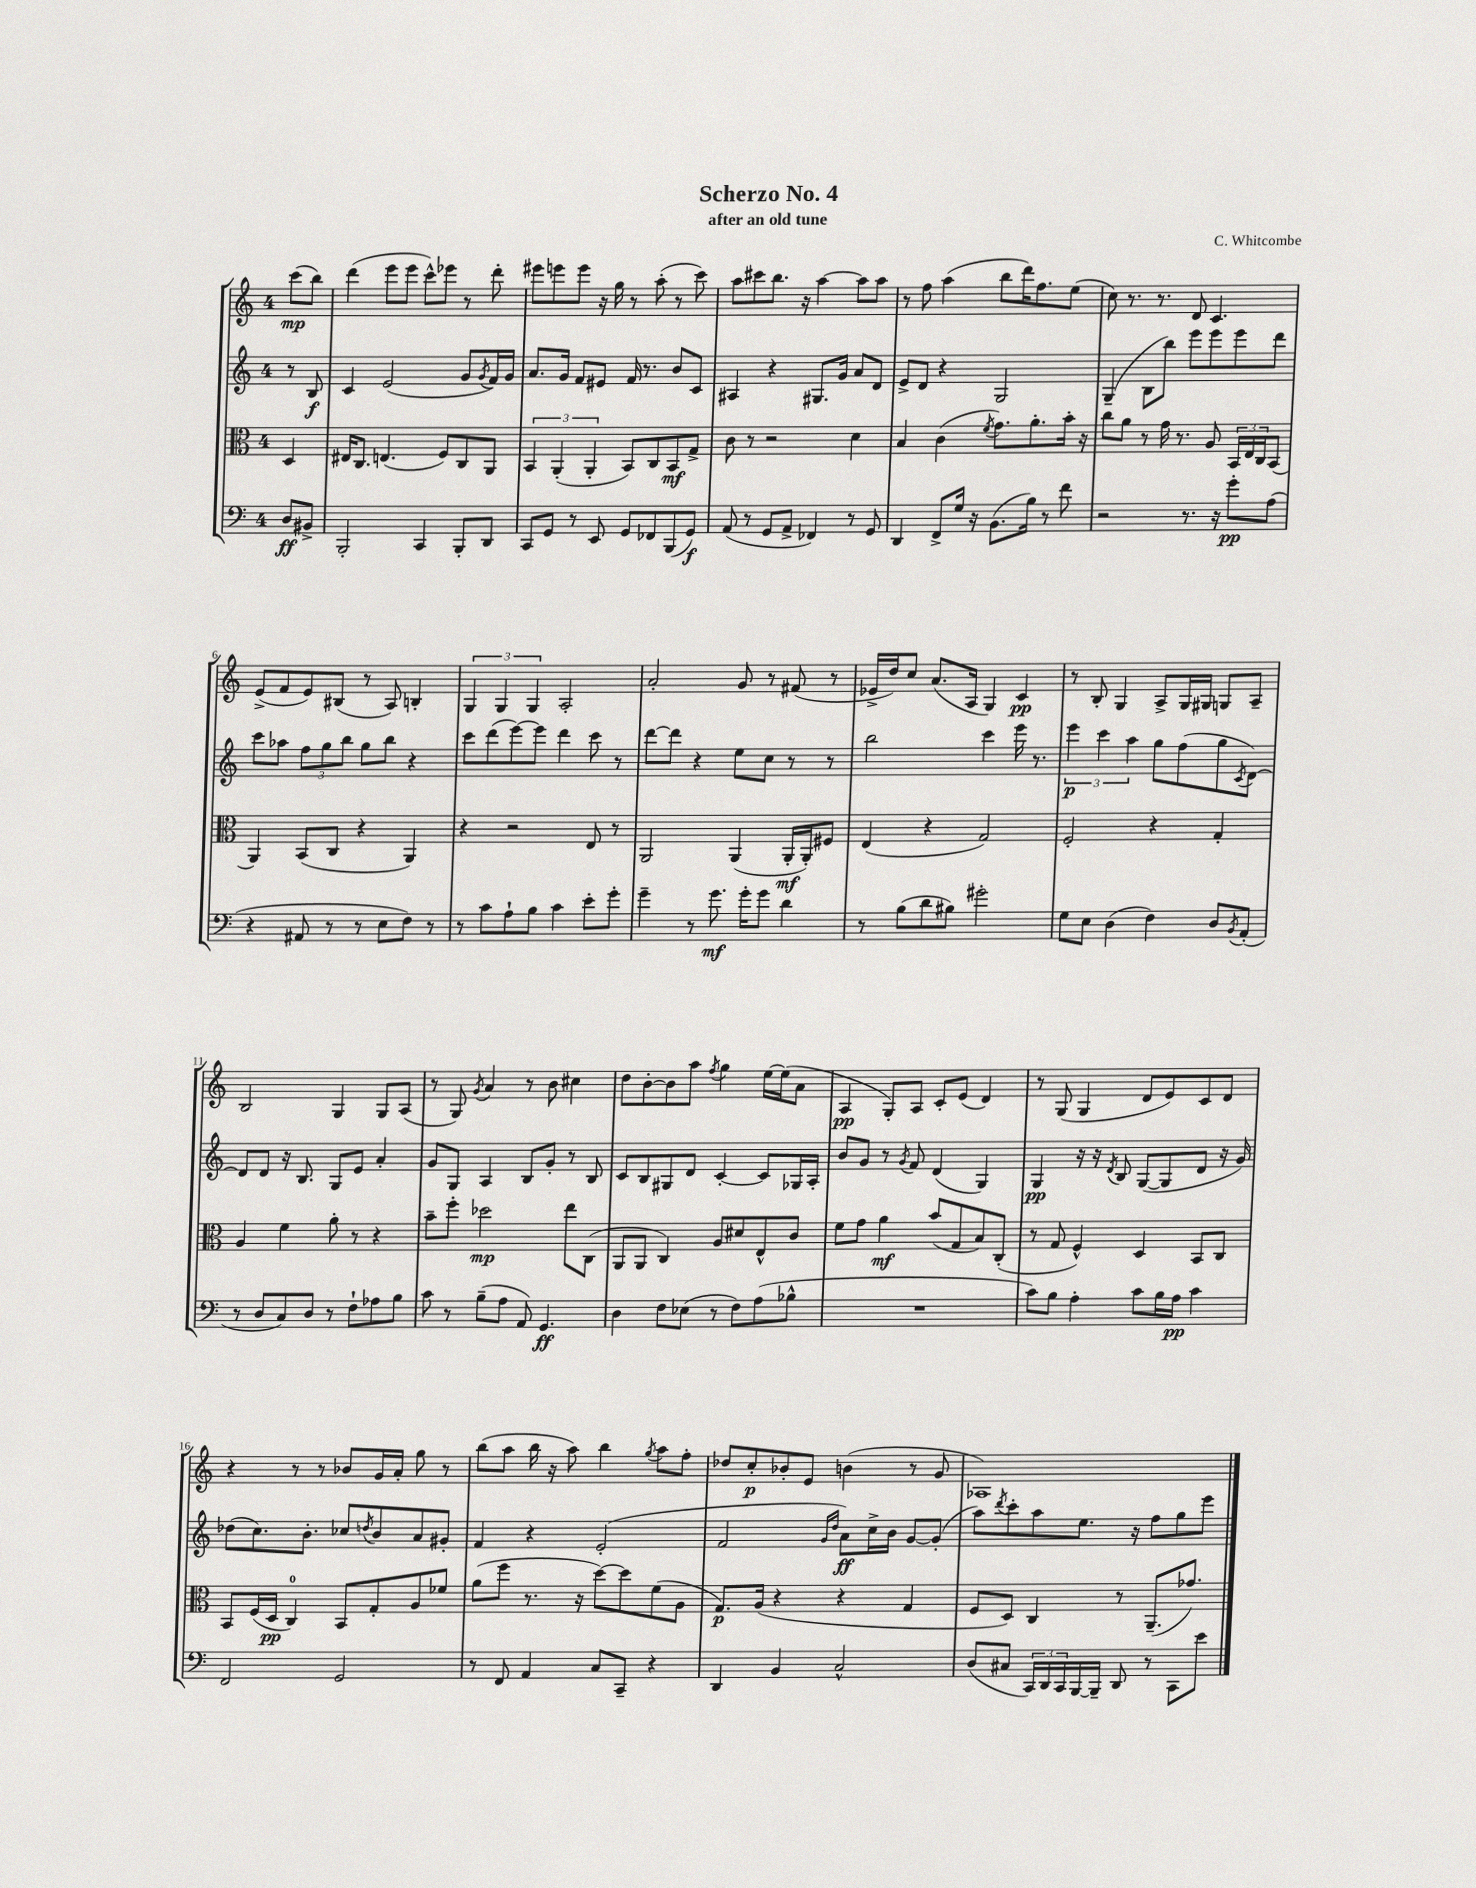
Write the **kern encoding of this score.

**kern	**dynam	**kern	**dynam	**kern	**dynam	**kern	**dynam
*part4	*part4	*part3	*part3	*part2	*part2	*part1	*part1
*staff4	*staff4	*staff3	*staff3	*staff2	*staff2	*staff1	*staff1
*clefF4	*	*clefC3	*	*clefG2	*	*clefG2	*
*k[]	*	*k[]	*	*k[]	*	*k[]	*
*M4/4	*	*M4/4	*	*M4/4	*	*M4/4	*
=	=	=	=	=	=	=	=
8D/L	ff	4D/	.	8r	.	(8ccc\L	mp
8BB#X^/J	.	.	.	8B/	f	8bb\J)	.
=1	=1	=1	=1	=1	=1	=1	=1
2BBB'/	.	16E#X/KL	.	4c/	.	(4ddd\	.
.	.	8.C/J	.	.	.	.	.
.	.	(4.En/	.	(2e/	.	8eee\L	.
.	.	.	.	.	.	8eee\J	.
4CC/	.	.	.	.	.	8ccc^^\L)	.
.	.	8F/L)	.	.	.	8eee-X\J	.
8BBB'/L	.	8C/	.	8g/L	.	8r	.
.	.	.	.	8qg/	.	.	.
8DD/J	.	8AA/J	.	16f/L)	.	8ddd'\	.
.	.	.	.	16g/JJ	.	.	.
=2	=2	=2	=2	=2	=2	=2	=2
8CC/L	.	6BB/	.	8.a/L	.	8eee#X\L	.
8GG/J	.	.	.	.	.	8eeen\	.
.	.	(6AA'/	.	.	.	.	.
.	.	.	.	16g/Jk	.	.	.
8r	.	.	.	8f/L	.	8eee\J	.
.	.	6AA'/	.	.	.	.	.
8EE/	.	.	.	8e#X/J	.	16r	.
.	.	.	.	.	.	16gg\	.
8GG/L	.	8BB/L)	.	16f/	.	8r	.
.	.	.	.	8.r	.	.	.
8FF-X/	.	8C/	.	.	.	(8aa'\	.
(8BBB/	.	8BB/	mf	8b/L	.	8r	.
8GG/J)	f	8G^/J	.	8c/J	.	8ccc\)	.
=3	=3	=3	=3	=3	=3	=3	=3
(8AA/	.	8c\	.	4A#X/	.	8aa\L	.
8r	.	8r	.	.	.	8ccc#X\	.
8GG/L	.	2r	.	4r	.	8.bb\J	.
8AA^/J	.	.	.	.	.	.	.
.	.	.	.	.	.	16r	.
4FF-X/)	.	.	.	8.G#X/L	.	[4aa\	.
.	.	.	.	16g/Jk	.	.	.
8r	.	4d\	.	8a/L	.	8aa\L]	.
8GG/	.	.	.	8d/J	.	8aa\J	.
=4	=4	=4	=4	=4	=4	=4	=4
4DD/	.	4B/	.	8e^/L	.	8r	.
.	.	.	.	8d/J	.	8ff\	.
8FF^/L	.	(4c\	.	4r	.	(4aa\	.
16G/Jk	.	.	.	.	.	.	.
16r	.	.	.	.	.	.	.
.	.	8qf/	.	.	.	.	.
(8.BB\L	.	8.g\L)	.	2G/	.	8bb\L	.
.	.	.	.	.	.	16ddd\K)	.
16B\Jk)	.	8.a'\	.	.	.	8.ff\	.
8r	.	.	.	.	.	.	.
8f\	.	16b'\Jk	.	.	.	(8ee\J	.
.	.	16r	.	.	.	.	.
=5	=5	=5	=5	=5	=5	=5	=5
2r	.	8cc\L	.	(4G~/	.	8cc\)	.
.	.	8a\J	.	.	.	8.r	.
.	.	8r	.	8B\L	.	.	.
.	.	.	.	.	.	8.r	.
.	.	16g\	.	8bb\J)	.	.	.
.	.	8.r	.	.	.	.	.
8.r	.	.	.	8eee\L	.	8d/	.
.	.	8A/	.	8eee\	.	4.c/	.
16r	.	.	.	.	.	.	.
8g'\L	pp	24BB/LL	.	8eee\	.	.	.
.	.	24E/	.	.	.	.	.
.	.	24C/J	.	.	.	.	.
(8A\J	.	(8BB/J	.	8ddd\J	.	.	.
!!LO:LB:g=z
=6	=6	=6	=6	=6	=6	=6	=6
4r	.	4AA/)	.	8ccc\L	.	(8e^/L	.
.	.	.	.	8aa-X\J	.	8f/	.
8AA#X/	.	(8BB/L	.	12ff\L	.	8e/)	.
.	.	.	.	12gg\	.	.	.
8r	.	8C/J	.	.	.	(8B#X/J	.
.	.	.	.	12bb\J	.	.	.
8r	.	4r	.	8gg\L	.	8r	.
8E\L	.	.	.	8bb\J	.	8A/)	.
8F\J)	.	4AA/)	.	4r	.	4Bn'/	.
8r	.	.	.	.	.	.	.
=7	=7	=7	=7	=7	=7	=7	=7
8r	.	4r	.	8ccc\L	.	6G/	.
8c\L	.	.	.	(8ddd\	.	.	.
.	.	.	.	.	.	6G/	.
8A`\	.	2r	.	[8eee\)	.	.	.
.	.	.	.	.	.	6G/	.
8B\J	.	.	.	8eee\J]	.	.	.
4c\	.	.	.	4ddd\	.	2A'/	.
8e'\L	.	8E/	.	8ccc\	.	.	.
8g'\J	.	8r	.	8r	.	.	.
=8	=8	=8	=8	=8	=8	=8	=8
4g~\	.	2AA/	.	[8ddd\L	.	2a'/	.
.	.	.	.	8ddd\J]	.	.	.
8r	.	.	.	4r	.	.	.
8.g\	mf	.	.	.	.	.	.
.	.	(4AA/	.	8ee\L	.	8g/	.
16g'\KL	.	.	.	.	.	.	.
8g\J	.	.	.	8cc\J	.	8r	.
4d\	.	16AA'/LL	mf	8r	.	(8f#X/	.
.	.	16AA'/J)	.	.	.	.	.
.	.	8F#X/J	.	8r	.	8r	.
=9	=9	=9	=9	=9	=9	=9	=9
8r	.	(4E/	.	2bb\	.	16e-X^/LL	.
.	.	.	.	.	.	16dd/J)	.
(8B\L	.	.	.	.	.	8cc/J	.
8d\	.	4r	.	.	.	(8.a/L	.
8B#X\J)	.	.	.	.	.	.	.
.	.	.	.	.	.	16A/Jk	.
2g#X'\	.	2G/)	.	4ccc\	.	4G/)	.
.	.	.	.	16eee\	.	4c/	pp
.	.	.	.	8.r	.	.	.
=10	=10	=10	=10	=10	=10	=10	=10
8G\L	.	2F'/	.	6eee\	p	8r	.
8E\J	.	.	.	.	.	8B'/	.
.	.	.	.	6ccc\	.	.	.
(4D\	.	.	.	.	.	4G/	.
.	.	.	.	6aa\	.	.	.
4F\)	.	4r	.	8gg\L	.	8A^/L	.
.	.	.	.	(8ff\	.	16G/L	.
.	.	.	.	.	.	16G#X/JJ	.
8D/L	.	4G'/	.	8gg\	.	8Gn/L	.
8qBB/	.	.	.	8qc/	.	.	.
(8AA'/J	.	.	.	[8d\J)	.	8A~/J	.
!!LO:LB:g=z
=11	=11	=11	=11	=11	=11	=11	=11
8r	.	4A/	.	8d/L]	.	2B/	.
8D/L	.	.	.	8d/J	.	.	.
8C/)	.	4f\	.	16r	.	.	.
.	.	.	.	8.B/	.	.	.
8D/J	.	.	.	.	.	.	.
8r	.	8a'\	.	8G/L	.	4G/	.
8F`\L	.	8r	.	8e/J	.	.	.
8A-X\	.	4r	.	4a'/	.	8G/L	.
8B\J	.	.	.	.	.	(8A/J	.
=12	=12	=12	=12	=12	=12	=12	=12
8c\	.	8b~\L	.	8g/L	.	8r	.
8r	.	8ff'\J	.	8G/J	.	8G/)	.
.	.	.	.	.	.	8qg/	.
(8B~\L	.	2dd-X\	mp	4A/	.	4a/	.
8A\J	.	.	.	.	.	.	.
8AA/)	.	.	.	8B/L	.	8r	.
4.GG/	ff	.	.	8g'/J	.	8b\	.
.	.	8ee\L	.	8r	.	4cc#X\	.
.	.	(8C\J	.	8B/	.	.	.
=13	=13	=13	=13	=13	=13	=13	=13
4D\	.	8AA/L	.	8c/L	.	8dd\L	.
.	.	8AA/J	.	8B/	.	[8b'\	.
8F\L	.	4C/)	.	8G#X/	.	8b\]	.
(8E-X\J	.	.	.	8d/J	.	8aa\J	.
.	.	.	.	.	.	8qff/	.
8r	.	8A/L	.	[4c'/	.	4gg\	.
8F\L)	.	8d#X/	.	.	.	.	.
(8A\	.	8E^^/	.	8c/L]	.	[16ee\LL	.
.	.	.	.	.	.	(16ee\J]	.
8B-X^^\J	.	8c/J	.	16G-X/L	.	8a\J	.
.	.	.	.	16A'/JJ	.	.	.
=14	=14	=14	=14	=14	=14	=14	=14
1r	.	8f\L	.	8b/L	.	4A/	pp
.	.	8g\J	.	8g/J	.	.	.
.	.	4a\	mf	8r	.	8G'/L)	.
.	.	.	.	8qg/	.	.	.
.	.	.	.	8f/	.	8A/J	.
.	.	(8b/L	.	(4d/	.	8c'/L	.
.	.	8G/	.	.	.	(8e/J	.
.	.	8B/)	.	4G/)	.	4d/)	.
.	.	(8C'/J	.	.	.	.	.
=15	=15	=15	=15	=15	=15	=15	=15
8c\L)	.	8r	.	4G/	pp	8r	.
8B\J	.	8G/	.	.	.	(8G/	.
4A'\	.	4F^^/)	.	16r	.	4G/	.
.	.	.	.	16r	.	.	.
.	.	.	.	8qd/	.	.	.
.	.	.	.	8B/	.	.	.
8c\L	.	4D/	.	([8G/L	.	8d/L	.
16B\L	.	.	.	8G/]	.	8e/)	.
16A\JJ	pp	.	.	.	.	.	.
4c\	.	8BB/L	.	8d/J	.	8c/	.
.	.	8C/J	.	16r	.	8d/J	.
.	.	.	.	16g/)	.	.	.
!!LO:LB:g=z
=16	=16	=16	=16	=16	=16	=16	=16
2FF/	.	8BB/L	.	(8dd-X\L	.	4r	.
.	.	(16F/L	.	8.cc\)	.	.	.
.	.	16D/JJ	pp	.	.	.	.
.	.	4C/)	.	.	.	8r	.
.	.	.	.	8.b'\J	.	.	.
.	.	.	.	.	.	8r	.
2GG/	.	8BB/L	.	8cc-X/L	.	8b-X/L	.
.	.	.	.	8qddn/	.	.	.
.	.	8G'/	.	8b/	.	16g/L	.
.	.	.	.	.	.	16a'/JJ	.
.	.	8A/	.	8a/	.	8gg\	.
.	.	8f-X/J	.	8g#X'/J	.	8r	.
=17	=17	=17	=17	=17	=17	=17	=17
8r	.	(8a\L	.	4f/	.	(8bb\L	.
8FF/	.	8ff\J	.	.	.	8aa\J	.
4AA/	.	8.r	.	4r	.	16bb\	.
.	.	.	.	.	.	16r	.
.	.	.	.	.	.	8aa\)	.
.	.	16r	.	.	.	.	.
8C/L	.	[8dd\L)	.	(2e'/	.	4bb\	.
8CC~/J	.	8dd\]	.	.	.	.	.
.	.	.	.	.	.	8qgg/	.
4r	.	(8f\	.	.	.	8aa\L	.
.	.	8A\J	.	.	.	8ff'\J	.
=18	=18	=18	=18	=18	=18	=18	=18
4DD/	.	8.G/L)	p	2f/	.	8dd-X/L	.
.	.	.	.	.	.	8cc'/	p
.	.	(16A/Jk	.	.	.	.	.
4BB/	.	4r	.	.	.	8b-X'/	.
.	.	.	.	.	.	8e/J	.
.	.	.	.	16qqg/LL	.	.	.
.	.	.	.	16qqdd/JJ	.	.	.
2C^^/	.	4r	.	8a\L)	ff	(4bn\	.
.	.	.	.	16cc^\L	.	.	.
.	.	.	.	16b\JJ	.	.	.
.	.	4G/	.	[8g/L	.	8r	.
.	.	.	.	(8g'/J]	.	8g/	.
=19	=19	=19	=19	=19	=19	=19	=19
(8D/L	.	8F/L	.	8aa\L)	.	1A-X)	.
.	.	.	.	8qddd/	.	.	.
8C#X/J	.	8D/J)	.	8ccc'\	.	.	.
24CC/LL)	.	4C/	.	8aa\	.	.	.
24DD/	.	.	.	.	.	.	.
24CC/	.	.	.	.	.	.	.
[16BBB/	.	.	.	8.ee\J	.	.	.
16BBB~/JJ]	.	.	.	.	.	.	.
8DD/	.	8r	.	.	.	.	.
.	.	.	.	16r	.	.	.
8r	.	(8.AA~/L	.	8ff\L	.	.	.
8CC\L	.	.	.	8gg\	.	.	.
.	.	8.g-X/J)	.	.	.	.	.
8e\J	.	.	.	8eee\J	.	.	.
==	==	==	==	==	==	==	==
*-	*-	*-	*-	*-	*-	*-	*-
